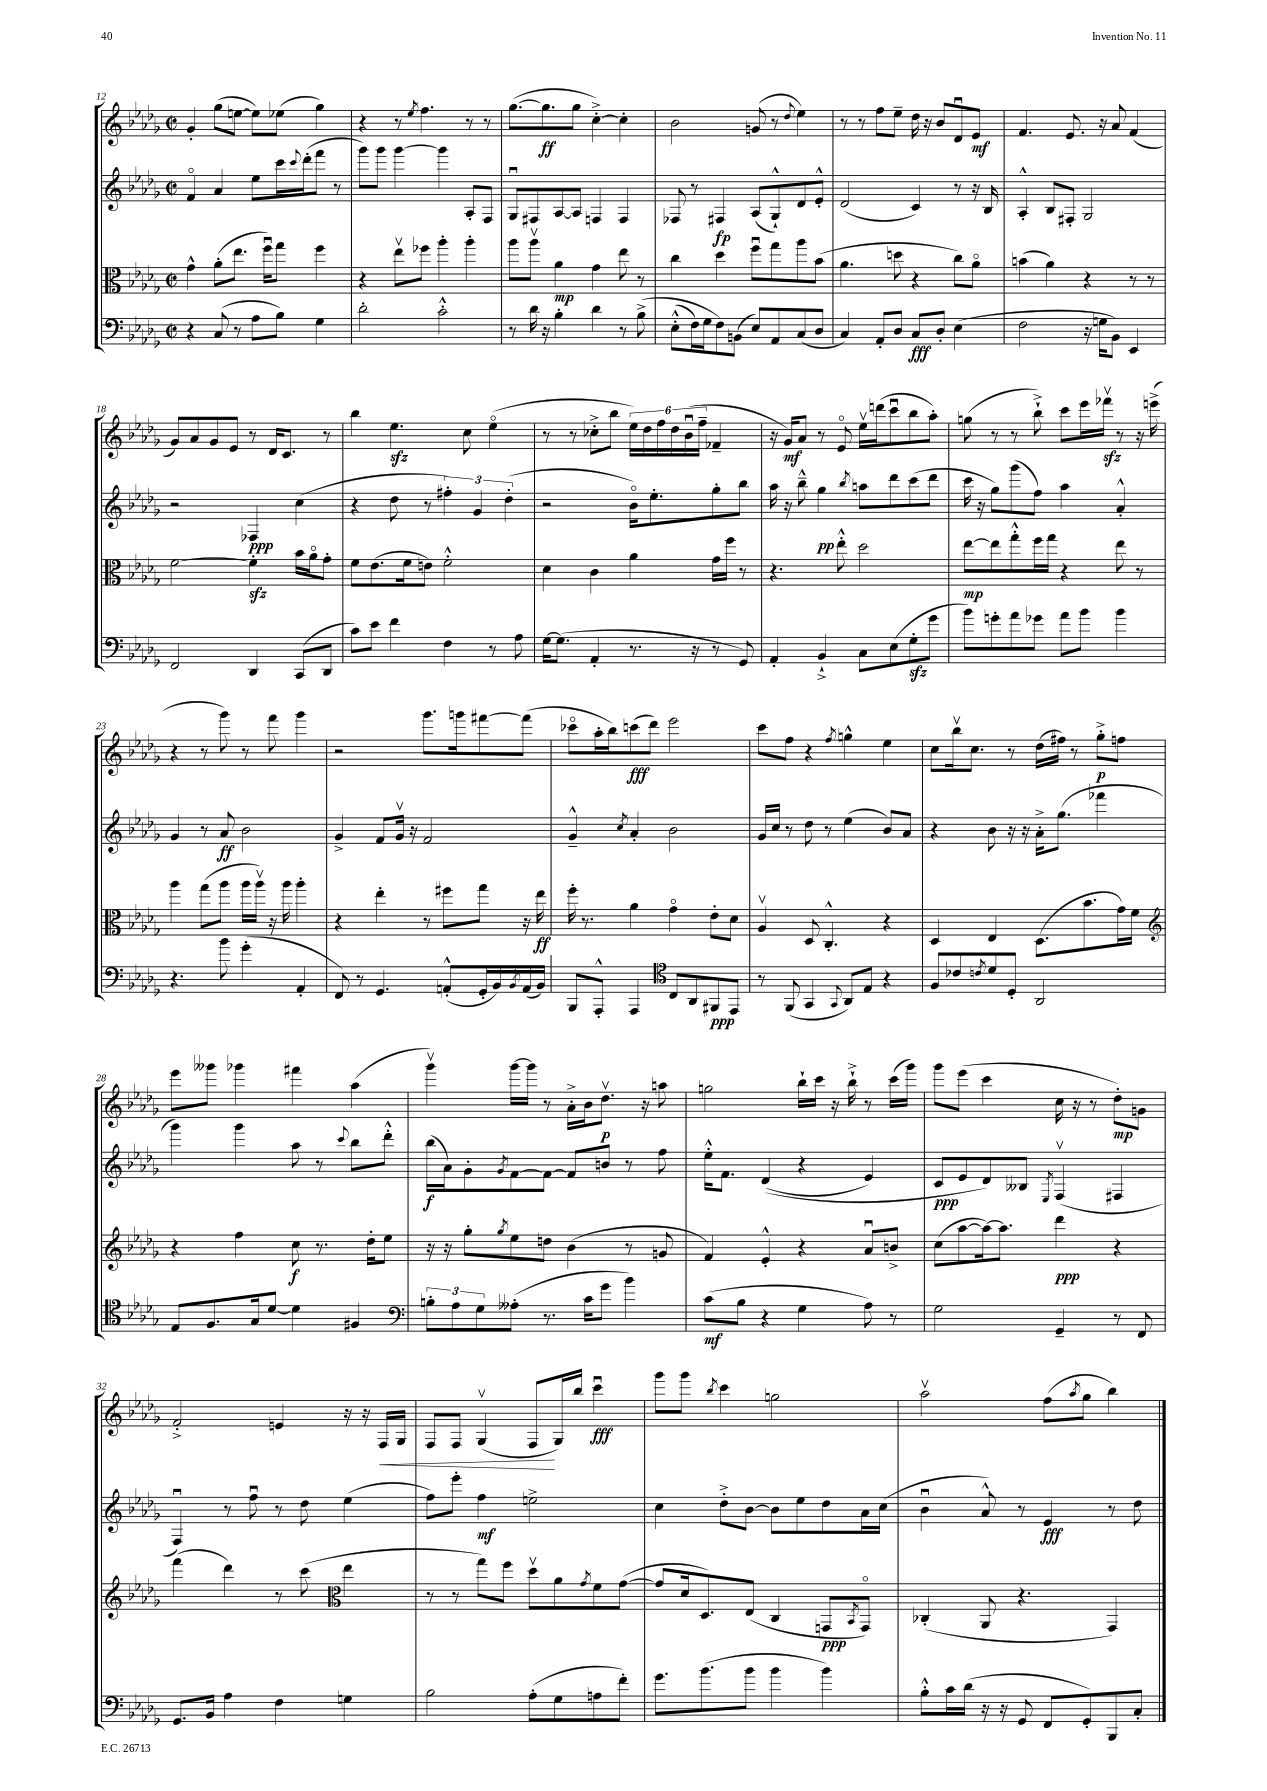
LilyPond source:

<<
\new StaffGroup <<
\new Staff = "s0" {
    \clef treble \key des \major \defaultTimeSignature \time 2/2
    ges'4-. ges''8( e''8~ e''8) ees''8( ges''4) |
    r4 r8 \acciaccatura { ees''8 } f''4. r8 r8 |
    ges''8.~( ges''8.\ff ges''8 c''4~-.->) c''4-. |
    bes'2 g'8( r8 \appoggiatura { des''8 } ees''4) |
    r8 r8 f''8 ees''8-- des''16 r16 bes'8 des'8\downbow ees'8\mf |
    f'4. ees'8. r16 aes'8 f'4( |
    ges'8) aes'8 ges'8 ees'8 r8 des'16 c'8. r8 |
    bes''4 ees''4.\sfz c''8 ees''4\flageolet( |
    r8 r8 ces''8-.-> bes''8 \tuplet 6/4 { ees''16) des''16 f''16 des''16 bes'16\downbow( f''16-- } fes'4-- |
    r16 ges'16\mf) aes'8 r8 ees'8\flageolet ees''16\upbow d'''16( c'''8\downbow bes''8 aes''8-.) |
    g''8( r8 r8 bes''8-!->) c'''8 ees'''16 fes'''16\upbow\sfz r8 r16 e'''16->( |
    r4 r8 ges'''8) r8 f'''8 ges'''4 |
    r2 ges'''8. g'''16 fis'''8~ fis'''8( |
    ces'''8\flageolet aes''16-. bes''16) c'''8\fff( des'''8) ees'''2 |
    c'''8 f''8 r4 \acciaccatura { f''8 } g''4-^ ees''4 |
    c''8 bes''16\upbow c''8. r8 des''16( fis''16) r8 ges''8-.->\p f''8 |
    ees'''8 geses'''8 ges'''4 fis'''4 aes''4( |
    ges'''4\upbow) ges'''16~ ges'''16 r8 aes'16-.-> bes'16 des''8.\upbow\p r16 a''8 |
    g''2 bes''16-! c'''16 r16 bes''16-!-> r8 c'''16( ges'''16) |
    ges'''8 ees'''8( c'''4 c''16 r16 r8 des''8-.\mp) g'8 |
    f'2-.-> e'4 r16 r16 f16\< ges16 |
    f8 f8 ges4\upbow( f8\! ges16) bes''16 c'''4\downbow\fff |
    ges'''8 ges'''8 \acciaccatura { bes''8 } c'''4 g''2 |
    aes''2\upbow f''8( \acciaccatura { aes''8 } ges''8 bes''4) \bar "|." |
}
\new Staff = "s1" {
    \clef treble \key des \major \defaultTimeSignature \time 2/2
    f'4\flageolet aes'4 ees''8 c'''16 \appoggiatura { c'''8 } des'''16-.( f'''8 r8 |
    ges'''8) ges'''8 ges'''4~ ges'''4 aes8-. f8 |
    ges8\downbow fis8 aes8~ aes8 f4 f4 |
    fes8 r8 fis4\fp aes8( ges8-!-^) des'8 ees'8-.-^ |
    des'2( c'4) r8 r16 bes16 |
    aes4-.-^ bes8 fis8-. ges2 |
    r2 fes4\ppp c''4( |
    r4 des''8 r8 \tuplet 3/2 { fis''4-.) ges'4 des''4-.( } |
    r2 bes'16\flageolet) ees''8.-. ges''8-. bes''8 |
    aes''16 r16 bes''8---^ ges''4\pp \acciaccatura { bes''8 } a''8 des'''8 c'''8( des'''8 |
    c'''16 r16 ges''8) ges'''8( f''8) aes''4 aes'4-.-^ |
    ges'4 r8 aes'8\ff bes'2 |
    ges'4-> f'8 ges'16\upbow r16 f'2 |
    ges'4---^ \acciaccatura { c''8 } aes'4-. bes'2 |
    ges'16 c''16 r8 des''8 r8 ees''4( bes'8) aes'8 |
    r4 bes'8 r16 r16 aes'16-.-> ges''8.( fes'''4 |
    ges'''4) ges'''4 aes''8 r8 \appoggiatura { c'''8 } bes''8 des'''8-.-^ |
    bes''16\f( aes'16) ges'8-. \acciaccatura { ges'8 } f'8~ f'8~ f'8 b'8 r8 f''8 |
    ees''16-.-^ f'8. des'4(\( r4 ees'4) |
    c'8\ppp ees'8 des'8\) beses8 \acciaccatura { ees8 } f4\upbow( fis4 |
    f4\downbow) r8 f''8\downbow r8 des''8 ees''4( |
    f''8) ees'''8-. f''4\mf e''2-> |
    c''4 des''8-.-> bes'8~ bes'8 ees''8 des''8 aes'16 c''16( |
    bes'4\downbow aes'8-^) r8 ees'4\fff r8 des''8 \bar "|." |
}
\new Staff = "s2" {
    \clef alto \key des \major \defaultTimeSignature \time 2/2
    ges'4-^ aes'8-.( ees''8. f''16\downbow) ges''8 f''4 |
    r4 ees''8\upbow fes''8 aes''4-. aes''4-. |
    aes''8 aes''8\upbow aes'4\mp ges'4 ees''8 r8 |
    c''4 des''4 f''8\downbow ges''8 aes''8 bes'8( |
    aes'4. d''8 r4 c''8) aes'8\flageolet |
    b'4( aes'4) r4 r8 r8 |
    f'2~ f'4-.\sfz bes'16 aes'16\flageolet ges'8-. |
    f'8 ees'8.( f'16 e'8) f'2-.-^ |
    des'4 c'4 aes'4 ges'16 f''16 r8 |
    r4. ees''8-.-^ des''2 |
    ees''8~\mp ees''8 ges''8-.-^ f''16 ges''16 r4 ees''8 r8 |
    aes''4 ges''8( aes''8 aes''16 aes''16\upbow) r16 aes''16 aes''4-. |
    r4 ees''4-. r8 fis''8 ges''8 r16 ees''16\ff |
    f''16-. r8. aes'4 ges'4\flageolet ees'8-. des'8 |
    aes4\upbow des8 c4.-.-^ r4 |
    des4 ees4 des8.( bes'8. ges'16) f'16 |
    \clef treble r4 f''4 c''8\f r8. des''16-. ees''8 |
    r16 r16 ges''8-. \acciaccatura { ges''8 } ees''8 d''8 bes'4( r8 g'8 |
    f'4) ees'4-.-^ r4 aes'8\downbow b'8-> |
    c''8( aes''8~ aes''16~) aes''8. des'''4\ppp r4 |
    f'''4( des'''4) r8 c'''8( \clef alto ees''4 |
    r8 r8 ges''8) f''8 des''8\upbow aes'8 \acciaccatura { ges'8 } f'8 ges'8~( |
    ges'8 des'16 des8.) ees8( c4 g,8\ppp \acciaccatura { bes,8 } g,8\flageolet) |
    ces4-.( aes,8 r4. ges,4) \bar "|." |
}
\new Staff = "s3" {
    \clef bass \key des \major \defaultTimeSignature \time 2/2
    r4 c8( r8 aes8 bes8) ges4 |
    des'2-. c'2-.-^ |
    r8 des'16 r16 bes4-. des'4 r8 bes8->\( |
    ees8-.-^( f16) ges16 f8\) b,8( ees8) aes,8 c8( des8 |
    c4) aes,8-. des8 c8\fff des8-. ees4( |
    f2 r16 g16 bes,8) ees,4 |
    f,2 des,4 c,8( des,8 |
    c'8) ees'8 f'4 f4 r8 aes8 |
    ges16~ ges8.( aes,4-. r8. r16 r8 ges,8) |
    aes,4-. bes,4-!-> c8 ees8( ges8-.\sfz ges'8 |
    bes'8) g'8-. aes'8 ges'8 aes'8 bes'8 bes'4 |
    r4. bes'8 ges'4-.( aes,4-. |
    f,8) r8 ges,4. a,8-.-^( ges,16-. bes,16) \acciaccatura { bes,8 } a,16( bes,16) |
    bes,,8 aes,,8-.-^ aes,,4 \clef tenor c8 aes,8 fis,8\ppp ees,8 |
    r8 f,8( ges,4 \appoggiatura { ges,8 } aes,8) ees8 r4 |
    f8 ces'8 \acciaccatura { c'8 } des'8 des8-. aes,2 |
    ees8 f8. ges16 des'8~ des'4 fis4 |
    \clef bass \tuplet 3/2 { b8-. aes8 ges8 } aeses8-.( r8. c'16 ges'8 bes'4) |
    c'8\mf( bes8 r4 ges4 aes8) r8 |
    ges2 ges,4-- r8 f,8 |
    ges,8. bes,16 aes4 f4 g4 |
    bes2 aes8-.( ges8 a8 f'8-.) |
    ges'8. bes'8.( bes'8 bes'4 bes'4) |
    bes8-.-^ c'16 des'16( r16 r16 ges,8 f,8 ges,8-.) bes,,8 c8-. \bar "|." |
}
>>
>>
\layout { \context { \Score currentBarNumber = #12 } }
